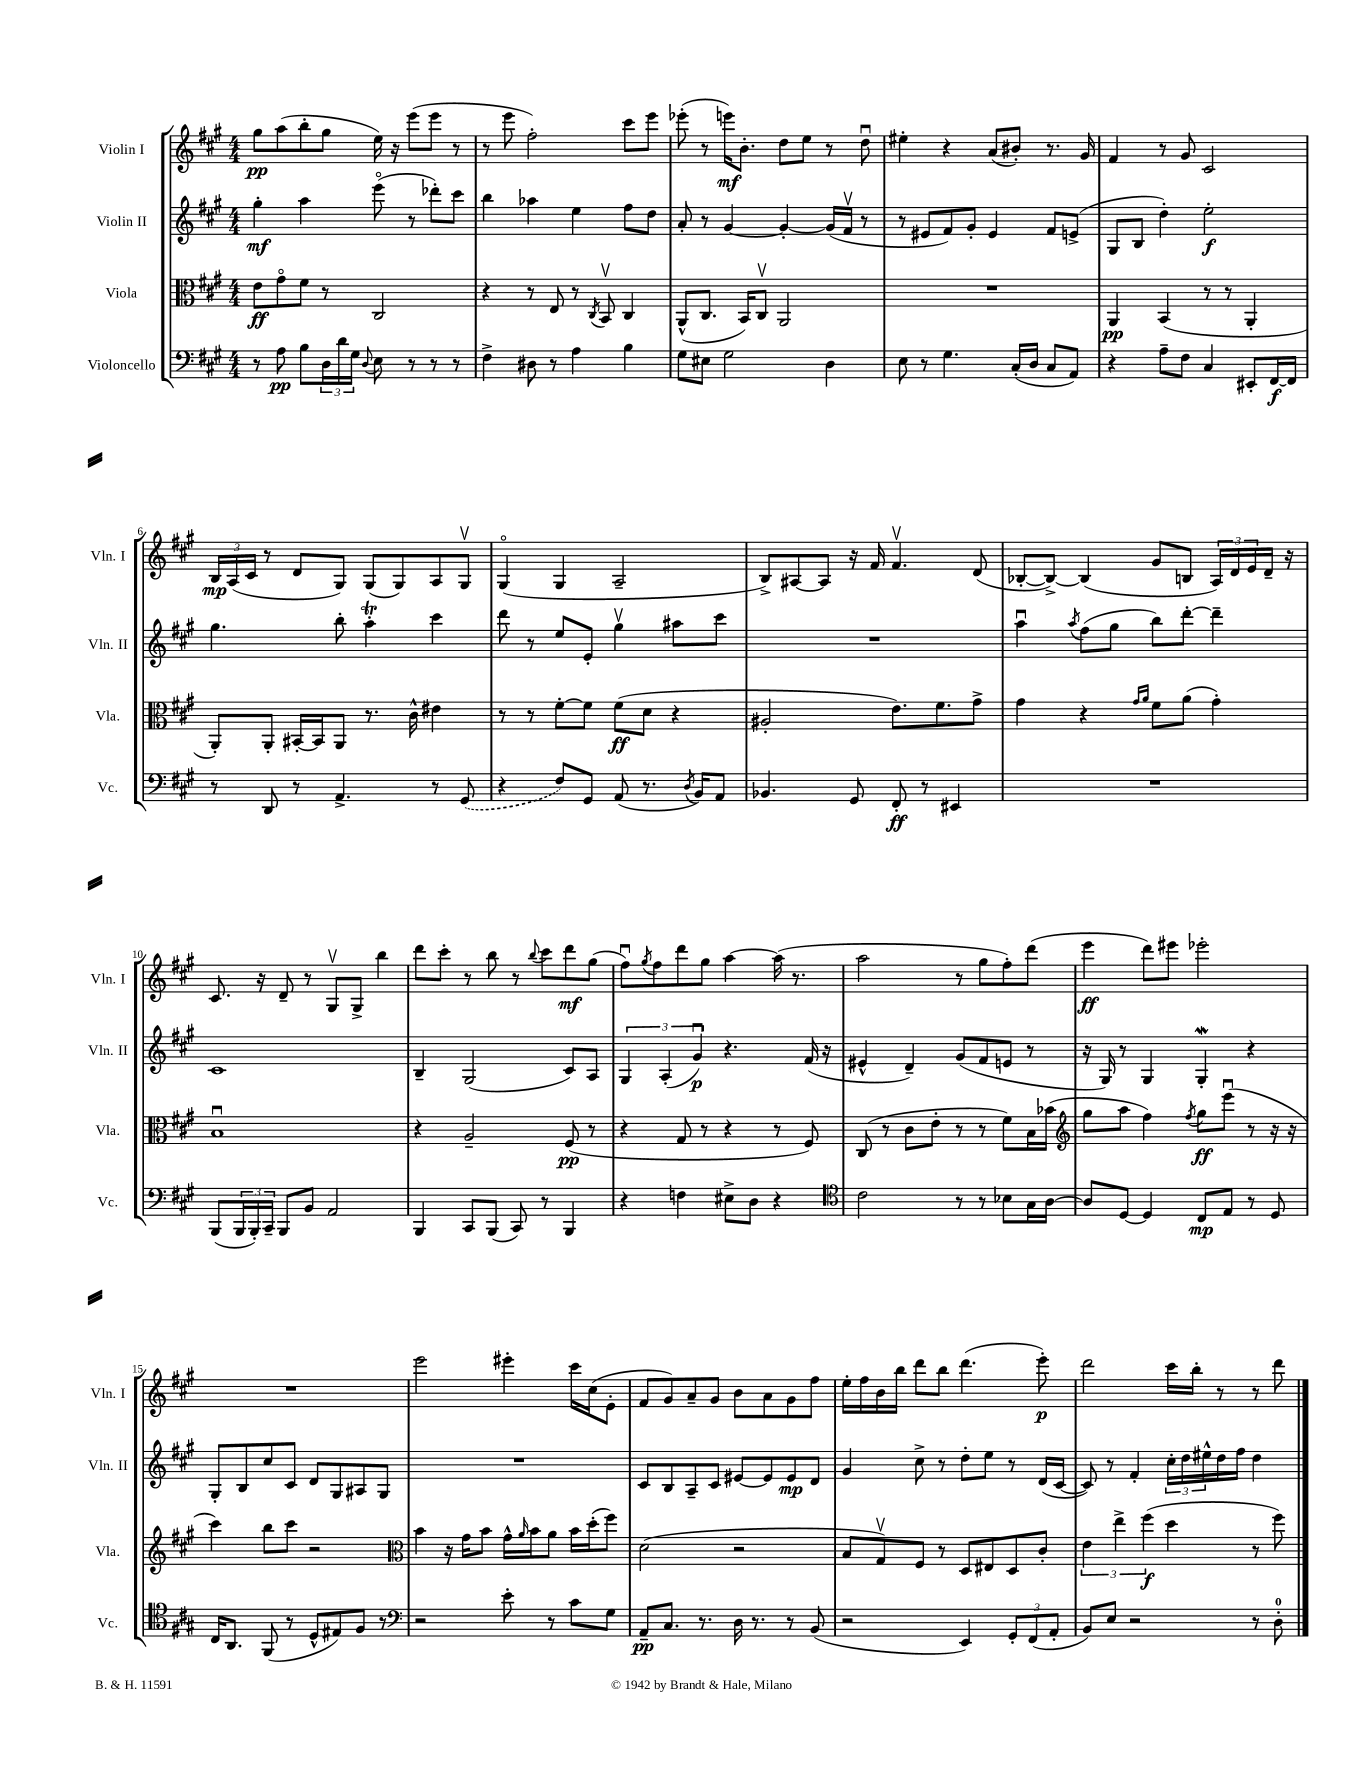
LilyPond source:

<<
\new StaffGroup <<
\new Staff = "s0" \with { instrumentName = "Violin I" shortInstrumentName = "Vln. I" } {
    \clef treble \key a \major \numericTimeSignature \time 4/4
    gis''8\pp a''8( b''8-. gis''8 e''16) r16 e'''8( e'''8 r8 |
    r8 e'''8 fis''2-.) cis'''8 e'''8 |
    ees'''8-.( r8 e'''16\mf) b'8.-. d''8 e''8 r8 d''8\downbow |
    eis''4-. r4 a'8( bis'8-.) r8. gis'16 |
    fis'4 r8 gis'8 cis'2 |
    \tuplet 3/2 { b16\mp a16( cis'16 } r8 d'8 gis8) gis8( gis8) a8 gis8\upbow |
    gis4\flageolet( gis4 a2-- |
    b8->) ais8~ ais8 r16 fis'16 fis'4.\upbow d'8( |
    bes8~-. bes8~->) bes4( gis'8 b8 \tuplet 3/2 { a16) d'16 e'16 } d'16-- r16 |
    cis'8. r16 d'8-- r8 gis8\upbow gis8-> b''4 |
    d'''8 cis'''8-. r8 b''8 r8 \appoggiatura { b''8 } cis'''8 d'''8\mf gis''8( |
    fis''8\downbow) \acciaccatura { gis''8 } fis''8 d'''8 gis''8 a''4~ a''16( r8. |
    a''2 r8 gis''8 fis''8-.) d'''8( |
    e'''4\ff d'''8) eis'''8 ees'''2-. |
    R1 |
    e'''2 eis'''4-. cis'''16 cis''16( e'8-. |
    fis'8 gis'8) a'8-- gis'8 b'8 a'8 gis'8 fis''8 |
    e''16-. fis''16 b'16 b''16 d'''8 b''8 d'''4.( e'''8-.\p) |
    d'''2 cis'''16 b''16-. r8 r8 d'''8 \bar "|." |
}
\new Staff = "s1" \with { instrumentName = "Violin II" shortInstrumentName = "Vln. II" } {
    \clef treble \key a \major \numericTimeSignature \time 4/4
    gis''4-.\mf a''4 e'''8\flageolet( r8 des'''8-.) cis'''8 |
    b''4 aes''4 e''4 fis''8 d''8 |
    a'8-. r8 gis'4~ gis'4~-. gis'16( fis'16\upbow r8 |
    r8 eis'8 fis'8) gis'8-. eis'4 fis'8 e'8->( |
    gis8 b8 d''4-.) e''2-.\f |
    gis''4. b''8-. a''4-.\trill cis'''4 |
    d'''8 r8 e''8 e'8-. gis''4\upbow ais''8 cis'''8 |
    R1 |
    a''4\downbow \acciaccatura { a''8 } fis''8( gis''8 b''8) d'''8~-. d'''4-- |
    cis'1 |
    b4-- gis2( cis'8) a8 |
    \tuplet 3/2 { gis4 a4-.( gis'4\downbow\p) } r4. fis'16( r16 |
    eis'4-^ d'4--) gis'8( fis'8 e'8 r8 |
    r16 gis16) r8 gis4 gis4-.\mordent r4 |
    gis8-. b8 cis''8 cis'8 d'8 gis8 ais8 gis8 |
    R1 |
    cis'8 b8 a8-- cis'8 eis'8~ eis'8 eis'8\mp d'8 |
    gis'4 cis''8-> r8 d''8-. e''8 r8 d'16( cis'16~ |
    cis'8) r8 fis'4-. \tuplet 3/2 { cis''16-. d''16 eis''16-^ } d''16 fis''16 d''4 \bar "|." |
}
\new Staff = "s2" \with { instrumentName = "Viola" shortInstrumentName = "Vla." } {
    \clef alto \key a \major \numericTimeSignature \time 4/4
    e'8\ff gis'8\flageolet fis'8 r8 cis2 |
    r4 r8 e8 r8 \acciaccatura { cis8 } b,8\upbow cis4 |
    a,8-^( cis8. b,16) cis8\upbow a,2 |
    R1 |
    a,4\pp b,4( r8 r8 a,4-. |
    a,8-.) a,8-. bis,16~-. bis,16 a,8 r8. cis'16-^ eis'4 |
    r8 r8 fis'8~-. fis'8 fis'8\ff( d'8 r4 |
    ais2-. e'8.) fis'8. gis'8-> |
    gis'4 r4 \grace { gis'16 a'16 } fis'8 a'8( gis'4-.) |
    b1\downbow |
    r4 a2-- fis8\pp( r8 |
    r4 gis8 r8 r4 r8 fis8) |
    cis8( r8 cis'8 e'8-. r8 r8 fis'8) b16 bes'16( |
    \clef treble gis''8 a''8 fis''4) \acciaccatura { fis''8 } gis''8\ff e'''8\downbow( r8 r16 r16 |
    cis'''4) b''8 cis'''8 r2 |
    \clef alto b'4 r16 gis'16 b'8 gis'16-^ \grace { a'16 } b'16 a'8 b'16 d''16-.( fis''8) |
    d'2( r2 |
    b8 gis8\upbow) fis8 r8 d8 eis8 d8 cis'8-. |
    \tuplet 3/2 { e'4 e''4-> fis''4\f( } d''4 r8 fis''8) \bar "|." |
}
\new Staff = "s3" \with { instrumentName = "Violoncello" shortInstrumentName = "Vc." } {
    \clef bass \key a \major \numericTimeSignature \time 4/4
    r8 a8\pp b8 \tuplet 3/2 { d16 d'16 gis16 } \appoggiatura { d8 } e8 r8 r8 r8 |
    fis4-> dis8 r8 a4 b4 |
    gis8 eis8 gis2 d4 |
    e8 r8 gis4. cis16-.( d16 cis8 a,8) |
    r4 a8-- fis8 cis4 eis,8-. fis,16~\f fis,16 |
    r8 d,8 r8 a,4.-> r8 \once \slurDashed gis,8( |
    r4 fis8) gis,8 a,8( r8. \acciaccatura { d8 } b,16) a,8 |
    bes,4. gis,8 fis,8-.\ff r8 eis,4 |
    R1 |
    b,,8( \tuplet 3/2 { b,,16 b,,16-.) cis,16-- } b,,8 b,8 a,2 |
    b,,4 cis,8 b,,8( cis,8) r8 b,,4 |
    r4 f4 eis8-> d8 r4 |
    \clef tenor cis'2 r8 r8 bes8 gis16 a16~ |
    a8 d8~ d4 cis8\mp e8 r8 d8 |
    cis16 a,8. fis,8( r8 d8-^ eis8) fis8 r8 |
    \clef bass r2 e'8-. r8 cis'8 gis8 |
    a,8--\pp cis8. r8. d16 r8. r8 b,8( |
    r2 e,4) \tuplet 3/2 { gis,8-. fis,8( a,8-. } |
    b,8) e8 r2 r8 d8-0-. \bar "|." |
}
>>
>>
